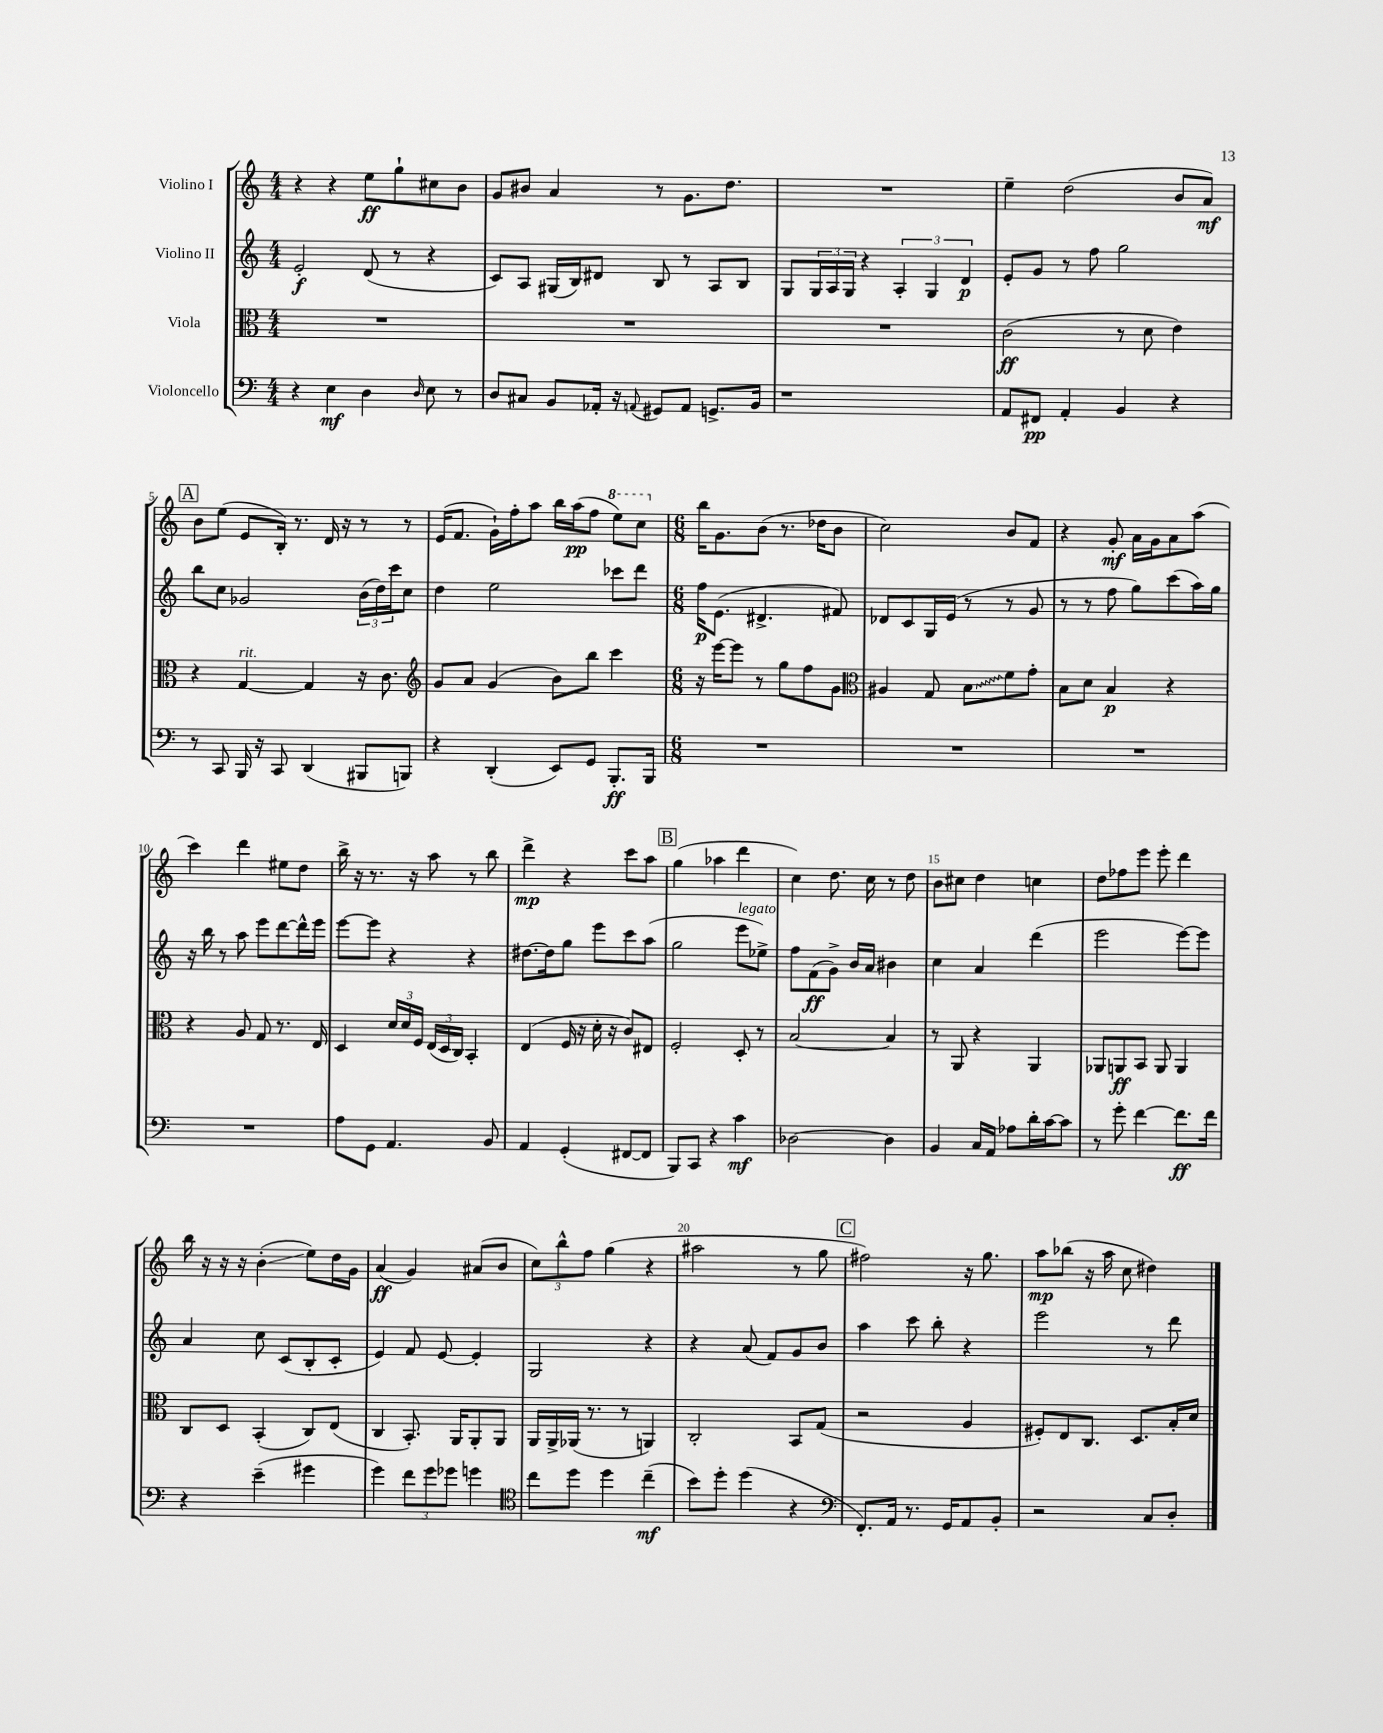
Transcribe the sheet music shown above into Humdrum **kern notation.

**kern	**kern	**kern	**kern
*staff4	*staff3	*staff2	*staff1
*clefF4	*clefC3	*clefG2	*clefG2
*k[]	*k[]	*k[]	*k[]
*M4/4	*M4/4	*M4/4	*M4/4
4r	1r	2e'	4r
4E	.	.	4r
4D	.	(8d	8ee
.	.	8r	8gg`
16qqD	.	.	.
8E	.	4r	8cc#
8r	.	.	8b
=	=	=	=
8D	1r	8c)	8g
8C#	.	8A	8b#
8BB	.	(16G#	4a
.	.	16B)	.
16AA-'	.	8d#	.
16r	.	.	.
8qqAA	.	.	.
8GG#	.	8B	8r
8AA	.	8r	8.g
8.GG^	.	8A	.
.	.	.	8.dd
.	.	8B	.
16BB	.	.	.
=	=	=	=
1r	1r	8G	1r
.	.	24G	.
.	.	24A	.
.	.	24G	.
.	.	4r	.
.	.	6A'	.
.	.	6G	.
.	.	6d	.
=	=	=	=
8AA	(2c	8e'	4ee~
8FF#	.	8g	.
4AA'	.	8r	(2dd
.	.	8ff	.
4BB	8r	2gg	.
.	8d	.	.
4r	4e)	.	8b
.	.	.	8a)
=	=	=	=
8r	4r	8bb	8b
8CC	.	8cc	(8ee
16BBB	[4G	2g-	8e
16r	.	.	.
8CC	.	.	16B')
.	.	.	8.r
(4DD	4G]	.	.
.	.	.	16d
.	.	.	16r
8BBB#	16r	(24b	8r
.	.	24dd)	.
.	8.c	.	.
.	.	24ccc	.
8BBB)	.	8cc	8r
=	=	=	=
*	*clefG2	*	*
4r	8g	4dd	(16e
.	.	.	8.f
.	8a	.	.
(4DD'	(4g	2ee	16g`)
.	.	.	16ff'
.	.	.	8aa
8EE)	8b)	.	16bb
.	.	.	(16aa
8GG	8bb	.	8ff
8.BBB'	4ccc	8ccc-	8eee)
.	.	8ddd	8ccc
16BBB	.	.	.
=	=	=	=
*M6/8	*M6/8	*M6/8	*M6/8
2.r	16r	16ff	16bb
.	[16eee	(8.e	8.g
.	8eee]	.	.
.	8r	4.d#^	(8b
.	8gg	.	8.r
.	8ff	.	.
.	.	.	16dd-
.	8g	8f#)	8b
=	=	=	=
*	*clefC3	*	*
2.r	4A#	8d-	2cc)
.	.	8c	.
.	8G	16G	.
.	.	(16e	.
.	8B	8r	.
.	8f	8r	8b
.	8g'	8g	8f
=	=	=	=
2.r	8B	8r	4r
.	8d	8r	.
.	4B	8ff	8g'
.	.	8gg)	16a
.	.	.	16g
.	4r	(8ccc	8a
.	.	16aa)	(8aa
.	.	16gg	.
=	=	=	=
2.r	4r	16r	4ccc)
.	.	16bb	.
.	.	8r	.
.	8A	8aa	4ddd
.	8G	8eee	.
.	8.r	[8ddd	8ee#
.	.	16ddd^^]	8dd
.	16E	16eee	.
=	=	=	=
8A	4D	[8eee	16bb^
.	.	.	16r
8GG	.	8eee]	8.r
4.AA	24d	4r	.
.	24d	.	.
.	.	.	16r
.	24F	.	.
.	(24E	.	8aa
.	24D	.	.
.	24C)	.	.
.	4BB'	4r	8r
8BB	.	.	8bb
=	=	=	=
4AA	(4E	[8.dd#	4ddd^
.	.	16dd#]	.
(4GG'	16F	8gg	4r
.	16r	.	.
.	16d'	8eee	.
.	16r	.	.
[8FF#	8c)	8ccc	8ccc
8FF#]	8E#	(8aa	8aa
=	=	=	=
8BBB)	2F'	2gg	(4gg
8CC	.	.	.
4r	.	.	4aa-
4c	8D'	8eee	4ddd
.	8r	8ee-^)	.
=	=	=	=
[2D-	[2B	8ff	4cc)
.	.	(8f	.
.	.	8g^)	8.dd
.	.	16b	.
.	.	16a	16cc
4D-]	4B]	4b#	8r
.	.	.	8dd
=	=	=	=
4BB	8r	4cc	8b
.	8AA	.	8cc#
16C	4r	4a	4dd
16AA	.	.	.
8A-	.	.	.
16d'	4AA	(4ddd	4cc
[16c	.	.	.
8c]	.	.	.
=	=	=	=
8r	8AA-	2eee	8dd
8g'	8AA	.	8ff-
[4f	8BB	.	8eee
.	8AA	.	8eee'
8.f]	4AA	[8eee)	4ddd
.	.	8eee]	.
16f	.	.	.
=	=	=	=
4r	8C	4a	16bb
.	.	.	16r
.	8D	.	16r
.	.	.	16r
(4e~	(4BB'	8cc	(4b'
.	.	(8c	.
4g#	8C)	8B'	8ee)
.	(8E	8c'	16dd
.	.	.	16g
=	=	=	=
4g)	4C	4e)	(4a
12f	8.BB')	8f	4g)
12g	.	.	.
.	.	[8e	.
12g-	.	.	.
.	16AA	.	.
4g	8AA'	4e']	(8a#
.	8AA	.	8b
=	=	=	=
*clefC4	*	*	*
8cc	16AA	2G	12cc)
.	16AA^	.	.
.	.	.	12bb^^
8dd	(16AA-	.	.
.	.	.	12ff
.	8.r	.	.
4dd	.	.	(4gg
.	8r	.	.
(4cc~	4AA)	4r	4r
=	=	=	=
8b)	2C'	4r	2aa#
8dd'	.	.	.
(4dd	.	(8a	.
.	.	8f)	.
4r	8BB	8g	8r
.	(8G	8b	8gg
=	=	=	=
*clefF4	*	*	*
8.FF')	2r	4aa	2ff#)
16AA	.	.	.
8.r	.	8ccc	.
.	.	8bb'	.
16GG	.	.	.
8AA	4A	4r	16r
.	.	.	8.gg
8BB'	.	.	.
=	=	=	=
2r	8F#')	2eee	8aa
.	8E	.	(8bb-
.	8.C	.	16r
.	.	.	16aa
.	.	.	8cc
.	8.D	.	.
8C	.	8r	4dd#)
8D'	16B'	8ddd	.
.	16d	.	.
==	==	==	==
*-	*-	*-	*-
